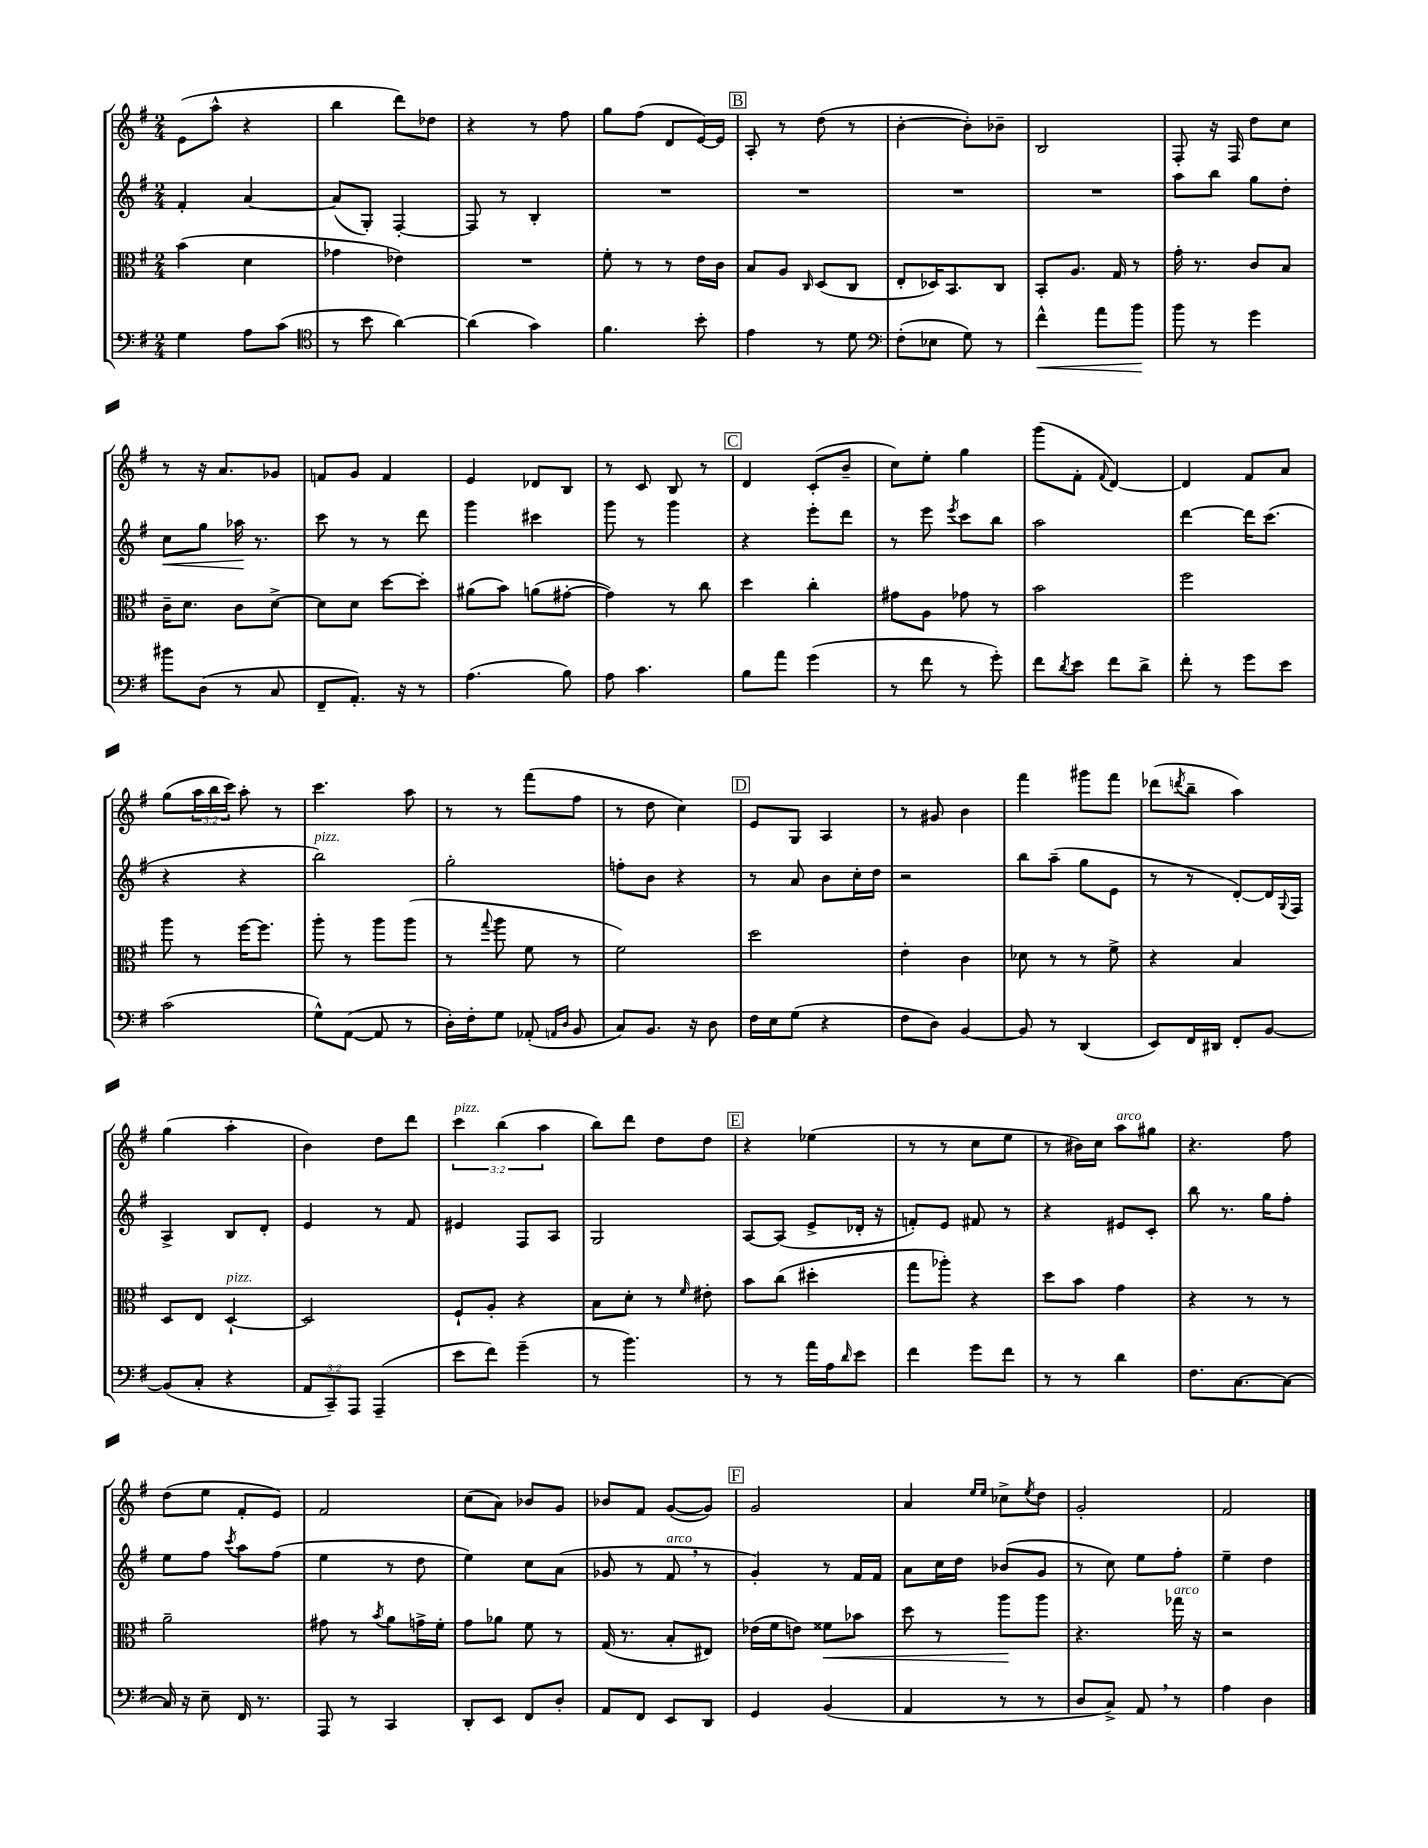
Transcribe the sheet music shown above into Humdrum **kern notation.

**kern	**dynam	**kern	**dynam	**kern	**dynam	**kern
*part4	*part4	*part3	*part3	*part2	*part2	*part1
*staff4	*staff4	*staff3	*staff3	*staff2	*staff2	*staff1
*clefF4	*	*clefC3	*	*clefG2	*	*clefG2
*k[f#]	*	*k[f#]	*	*k[f#]	*	*k[f#]
*M2/4	*	*M2/4	*	*M2/4	*	*M2/4
=9	=9	=9	=9	=9	=9	=9
4G\	.	(4b\	.	4f#'/	.	(8e\L
.	.	.	.	.	.	8aa^^\J
8A\L	.	4d\	.	[4a/	.	4r
(8c\J	.	.	.	.	.	.
=10	=10	=10	=10	=10	=10	=10
*clefC4	*	*	*	*	*	*
8r	.	4g-X\	.	(8a/L]	.	4bb\
8b\	.	.	.	8G'/J)	.	.
[4a\)	.	4e-X\)	.	[4F#'/	.	8ddd\L)
.	.	.	.	.	.	8dd-X\J
=11	=11	=11	=11	=11	=11	=11
(4a\]	.	2r	.	8F#/]	.	4r
.	.	.	.	8r	.	.
4g\)	.	.	.	4B'/	.	8r
.	.	.	.	.	.	8ff#\
=12	=12	=12	=12	=12	=12	=12
4.f#\	.	8f#'\	.	2r	.	8gg\L
.	.	8r	.	.	.	(8ff#\J
.	.	8r	.	.	.	8d/L
8b'\	.	16e\LL	.	.	.	[16e/L)
.	.	16c\JJ	.	.	.	16e/JJ]
!!LO:REH:place=s1:t=B
=13	=13	=13	=13	=13	=13	=13
4e\	.	8B/L	.	2r	.	8A'/
.	.	8A/J	.	.	.	8r
.	.	16qqC/	.	.	.	.
8r	.	(8D/L	.	.	.	(8dd\
8d\	.	8C/J	.	.	.	8r
=14	=14	=14	=14	=14	=14	=14
*clefF4	*	*	*	*	*	*
(8F#'\L	.	8E'/L	.	2r	.	[4b'\
8E-X\J	.	16D-X/K)	.	.	.	.
.	.	8.BB/	.	.	.	.
8G\)	.	.	.	.	.	8b'\L])
8r	.	8C/J	.	.	.	8b-X~\J
=15	=15	=15	=15	=15	=15	=15
!	!LO:HP:b	!	!	!	!	!
4f#^^\	<	8BB'/L	.	2r	.	2B/
.	.	8.A/J	.	.	.	.
8a\L	.	.	.	.	.	.
.	.	16G/	.	.	.	.
8b\J	.	8r	.	.	.	.
.	[	.	.	.	.	.
=16	=16	=16	=16	=16	=16	=16
8b\	.	16g'\	.	8aa\L	.	8F#'/
.	.	8.r	.	.	.	.
8r	.	.	.	8bb\J	.	16r
.	.	.	.	.	.	16F#/
4g\	.	8c/L	.	8gg\L	.	8dd\L
.	.	8B/J	.	8dd'\J	.	8cc\J
!!LO:LB:g=z
=17	=17	=17	=17	=17	=17	=17
!	!	!	!	!	!LO:HP:b	!
8b#X\L	.	16c~\KL	.	8cc\L	<	8r
.	.	8.d\J	.	.	.	.
(8D\J	.	.	.	8gg\J	.	16r
.	.	.	.	.	.	8.a/L
8r	.	8c\L	.	16aa-X\	.	.
.	.	.	.	8.r	[	.
8C/	.	[8d^\J	.	.	.	8g-X/J
=18	=18	=18	=18	=18	=18	=18
8FF#~/L	.	8d\L]	.	8ccc\	.	8fn/L
8.AA'/J)	.	8d\J	.	8r	.	8g/J
.	.	[8dd\L	.	8r	.	4f/
16r	.	.	.	.	.	.
8r	.	8dd'\J]	.	8ddd\	.	.
=19	=19	=19	=19	=19	=19	=19
(4.A\	.	(8a#X\L	.	4ggg\	.	4e/
.	.	8b\J)	.	.	.	.
.	.	(8an\L	.	4ccc#X\	.	8d-X/L
8B\)	.	[8g#X'\J	.	.	.	8B/J
=20	=20	=20	=20	=20	=20	=20
8A\	.	4g#\])	.	8ggg\	.	8r
4.c\	.	.	.	8r	.	8c/
.	.	8r	.	4ggg\	.	8B/
.	.	8cc\	.	.	.	8r
!!LO:REH:place=s1:t=C
=21	=21	=21	=21	=21	=21	=21
8B\L	.	4dd\	.	4r	.	4d/
8a\J	.	.	.	.	.	.
(4g\	.	4cc'\	.	8eee'\L	.	(8c'/L
.	.	.	.	8ddd\J	.	8b~/J
=22	=22	=22	=22	=22	=22	=22
8r	.	8g#X\L	.	8r	.	8cc\L)
8f#\	.	8A\J	.	8eee\	.	8ee'\J
.	.	.	.	8qeee/	.	.
8r	.	8g-X\	.	8ccc\L	.	4gg\
8g'\)	.	8r	.	8bb\J	.	.
=23	=23	=23	=23	=23	=23	=23
8f#\L	.	2b\	.	2aa\	.	(8ggg\L
8qd/	.	.	.	.	.	.
8e\J	.	.	.	.	.	8f#'\J
.	.	.	.	.	.	8qqf#/
8f#\L	.	.	.	.	.	[4d/)
8d^\J	.	.	.	.	.	.
=24	=24	=24	=24	=24	=24	=24
8f#'\	.	2ff#\	.	[4ddd\	.	4d/]
8r	.	.	.	.	.	.
8g\L	.	.	.	16ddd\KL]	.	8f#/L
.	.	.	.	(8.ccc\J	.	.
8e\J	.	.	.	.	.	8a/J
!!LO:LB:g=z
=25	=25	=25	=25	=25	=25	=25
(2c\	.	8aa\	.	4r	.	(8gg\L
.	.	8r	.	.	.	24aa\L
.	.	.	.	.	.	24bb\
.	.	.	.	.	.	24ccc\JJ)
.	.	[16ff#\KL	.	4r	.	8aa'\
.	.	8.ff#\J]	.	.	.	.
.	.	.	.	.	.	8r
=26	=26	=26	=26	=26	=26	=26
!	!	!	!	!LO:TX:a:i:t=pizz.	!	!
8G^^\L)	.	8aa'\	.	2bb\)	.	4.ccc\
([8AA\J	.	8r	.	.	.	.
8AA/]	.	8aa\L	.	.	.	.
8r	.	(8aa\J	.	.	.	8aa\
=27	=27	=27	=27	=27	=27	=27
16D'\LL)	.	8r	.	2gg'\	.	8r
16F#'\J	.	.	.	.	.	.
.	.	8qqgg/	.	.	.	.
8G\J	.	8aa\	.	.	.	8r
(8AA-X'/	.	8f#\	.	.	.	(8fff#\L
16qqAAn/LL	.	.	.	.	.	.
16qqD/JJ	.	.	.	.	.	.
8BB/	.	8r	.	.	.	8ff#\J
=28	=28	=28	=28	=28	=28	=28
8C/L)	.	2f#\)	.	8ffn'\L	.	8r
8.BB/J	.	.	.	8b\J	.	8dd\
.	.	.	.	4r	.	4cc\)
16r	.	.	.	.	.	.
8D\	.	.	.	.	.	.
!!LO:REH:place=s1:t=D
=29	=29	=29	=29	=29	=29	=29
16F#\LL	.	2dd\	.	8r	.	8e/L
16E\J	.	.	.	.	.	.
(8G\J	.	.	.	8a/	.	8G/J
4r	.	.	.	8b\L	.	4A/
.	.	.	.	16cc'\L	.	.
.	.	.	.	16dd\JJ	.	.
=30	=30	=30	=30	=30	=30	=30
8F#\L	.	4e'\	.	2r	.	8r
8D\J)	.	.	.	.	.	8g#X/
[4BB/	.	4c\	.	.	.	4b\
=31	=31	=31	=31	=31	=31	=31
8BB/]	.	8d-X\	.	8bb\L	.	4fff#\
8r	.	8r	.	(8aa~\J	.	.
(4DD/	.	8r	.	8gg\L	.	8ggg#X\L
.	.	8f#^\	.	8e\J	.	8fff#\J
=32	=32	=32	=32	=32	=32	=32
8EE/L)	.	4r	.	8r	.	(8ddd-X\L
.	.	.	.	.	.	8qdddn/
16FF#/L	.	.	.	8r	.	8bb~\J
16DD#X/JJ	.	.	.	.	.	.
8FF#'/L	.	4B/	.	[8d'/L)	.	4aa\)
[8BB/J	.	.	.	16d/L]	.	.
.	.	.	.	8qqG/	.	.
.	.	.	.	16F#/JJ	.	.
!!LO:LB:g=z
=33	=33	=33	=33	=33	=33	=33
(8BB/L]	.	8D/L	.	4A^/	.	(4gg\
8C'/J	.	8E/J	.	.	.	.
!	!	!LO:TX:a:i:t=pizz.	!	!	!	!
4r	.	[4D`/	.	8B/L	.	4aa'\
.	.	.	.	8d'/J	.	.
=34	=34	=34	=34	=34	=34	=34
12AA/L	.	2D/]	.	4e/	.	4b\)
12CC~/)	.	.	.	.	.	.
12AAA/J	.	.	.	.	.	.
(4AAA~/	.	.	.	8r	.	8dd\L
.	.	.	.	8f#/	.	8ddd\J
=35	=35	=35	=35	=35	=35	=35
!	!	!	!	!	!	!LO:TX:a:i:t=pizz.
8e\L	.	8F#`/L	.	4e#X/	.	6ccc\
8f#\J)	.	8A'/J	.	.	.	.
.	.	.	.	.	.	(6bb\
(4g~\	.	4r	.	8F#/L	.	.
.	.	.	.	.	.	6aa\
.	.	.	.	8A/J	.	.
=36	=36	=36	=36	=36	=36	=36
8r	.	8B\L	.	2G/	.	8bb\L)
4.b\)	.	8d'\J	.	.	.	8ddd\J
.	.	8r	.	.	.	8dd\L
.	.	16qqf#/	.	.	.	.
.	.	8e#X'\	.	.	.	8dd\J
!!LO:REH:place=s1:t=E
=37	=37	=37	=37	=37	=37	=37
8r	.	8b\L	.	[8A/L	.	4r
8r	.	(8cc\J	.	(8A/J]	.	.
16a\LL	.	4dd#X'\	.	8e^/L	.	(4ee-X\
16A\J	.	.	.	.	.	.
16qqd/	.	.	.	.	.	.
8e\J	.	.	.	16d-X'/Jk	.	.
.	.	.	.	16r	.	.
=38	=38	=38	=38	=38	=38	=38
4f#\	.	8gg\L	.	8fn'/L)	.	8r
.	.	8aa-X'\J)	.	8e/J	.	8r
8g\L	.	4r	.	8f#X/	.	8cc\L
8f#\J	.	.	.	8r	.	8ee\J
=39	=39	=39	=39	=39	=39	=39
8r	.	8dd\L	.	4r	.	8r
8r	.	8b\J	.	.	.	16b#X\LL)
.	.	.	.	.	.	16cc\JJ
!	!	!	!	!	!	!LO:TX:a:i:t=arco
4d\	.	4g\	.	8e#X/L	.	8aa\L
.	.	.	.	8c'/J	.	8gg#X\J
=40	=40	=40	=40	=40	=40	=40
8.F#\L	.	4r	.	8bb\	.	4.r
.	.	.	.	8.r	.	.
[8.C\	.	.	.	.	.	.
.	.	8r	.	.	.	.
.	.	.	.	16gg\KL	.	.
8C\J_	.	8r	.	8ff#'\J	.	8ff#\
!!LO:LB:g=z
=41	=41	=41	=41	=41	=41	=41
16C/]	.	2a~\	.	8ee\L	.	(8dd\L
16r	.	.	.	.	.	.
8E~\	.	.	.	8ff#\J	.	8ee\J
.	.	.	.	8qccc/	.	.
16FF#/	.	.	.	8aa\L	.	8f#'/L
8.r	.	.	.	.	.	.
.	.	.	.	(8ff#\J	.	8e/J)
=42	=42	=42	=42	=42	=42	=42
8AAA/	.	8g#X\	.	4ee\	.	2f#/
8r	.	8r	.	.	.	.
.	.	8qb/	.	.	.	.
4CC/	.	8a\L	.	8r	.	.
.	.	16gn^\L	.	8dd\	.	.
.	.	16f#'\JJ	.	.	.	.
=43	=43	=43	=43	=43	=43	=43
8DD'/L	.	8g\L	.	4ee\)	.	(8cc\L
8EE/J	.	8a-X\J	.	.	.	8a\J)
8FF#/L	.	8f#\	.	8cc\L	.	8b-X/L
8D'/J	.	8r	.	(8a\J	.	8g/J
=44	=44	=44	=44	=44	=44	=44
8AA/L	.	(16G/	.	8g-X/	.	8b-X/L
.	.	8.r	.	.	.	.
8FF#/J	.	.	.	8r	.	8f#/J
!	!	!	!	!LO:TX:a:i:t=arco	!	!
8EE/L	.	8B'/L	.	8f#,/	.	([8g/L
8DD/J	.	8E#X/J)	.	8r	.	8g/J])
!!LO:REH:place=s1:t=F
=45	=45	=45	=45	=45	=45	=45
4GG/	.	(16e-X\LL	.	4g'/)	.	2g/
.	.	16f#\J	.	.	.	.
.	.	8en\J)	.	.	.	.
!	!	!	!LO:HP:b	!	!	!
(4BB/	.	8f##X\L	<	8r	.	.
.	.	8b-X\J	.	16f#/LL	.	.
.	.	.	.	16f#/JJ	.	.
=46	=46	=46	=46	=46	=46	=46
4AA/	.	8dd\	.	8a\L	.	4a/
.	.	8r	.	16cc\L	.	.
.	.	.	.	16dd\JJ	.	.
.	.	.	.	.	.	16qqee/LL
.	.	.	.	.	.	16qqee/JJ
8r	.	8aa\L	.	(8b-X/L	.	8cc-X^\L
.	.	.	.	.	.	8qee/
8r	.	8aa\J	[	8g/J	.	8dd\J
=47	=47	=47	=47	=47	=47	=47
8D/L	.	4.r	.	8r	.	2g'/
8C^/J)	.	.	.	8cc\)	.	.
8AA,/	.	.	.	8ee\L	.	.
!	!	!LO:TX:a:i:t=arco	!	!	!	!
8r	.	16gg-X\	.	8ff#'\J	.	.
.	.	16r	.	.	.	.
=48	=48	=48	=48	=48	=48	=48
4A\	.	2r	.	4ee~\	.	2f#/
4D\	.	.	.	4dd\	.	.
==	==	==	==	==	==	==
*-	*-	*-	*-	*-	*-	*-
